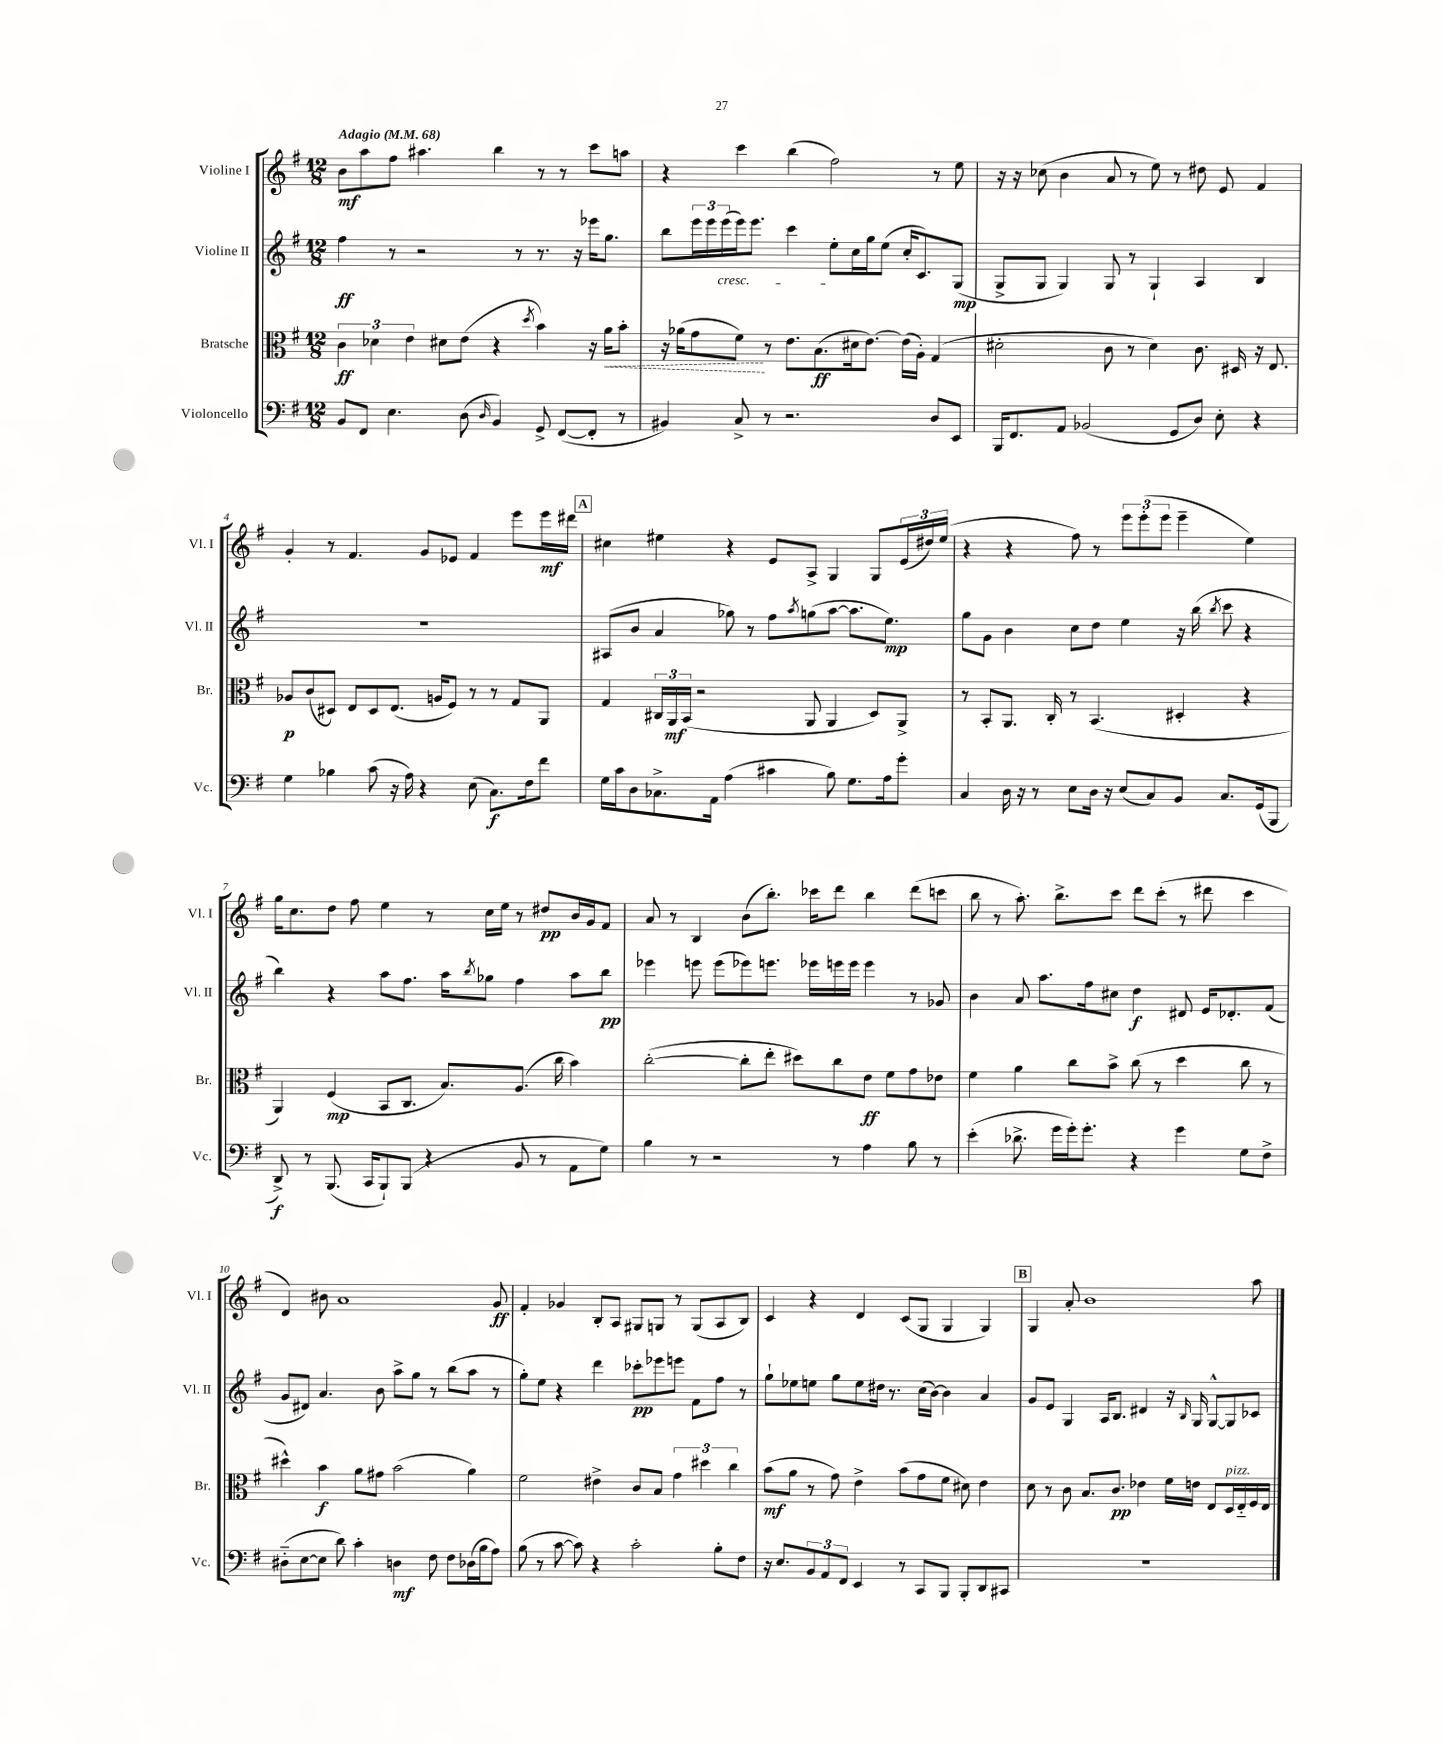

**kern	**dynam	**kern	**dynam	**kern	**dynam	**kern	**dynam
*part4	*part4	*part3	*part3	*part2	*part2	*part1	*part1
*staff4	*staff4	*staff3	*staff3	*staff2	*staff2	*staff1	*staff1
*I"Violoncello	*	*I"Bratsche	*	*I"Violine II	*	*I"Violine I	*
*I'Vc.	*	*I'Br.	*	*I'Vl. II	*	*I'Vl. I	*
*clefF4	*	*clefC3	*	*clefG2	*	*clefG2	*
*k[f#]	*	*k[f#]	*	*k[f#]	*	*k[f#]	*
*M12/8	*	*M12/8	*	*M12/8	*	*M12/8	*
*MM68	*	*MM68	*	*MM68	*	*MM68	*
=1	=1	=1	=1	=1	=1	=1	=1
!	!	!	!	!	!	!LO:TX:a:B:t=Adagio	!
8BB/L	.	6c\	ff	4ff#\	ff	8b\L	mf
8FF#/J	.	.	.	.	.	8aa\	.
.	.	6d-X\	.	.	.	.	.
4.E\	.	.	.	8r	.	8ff#\J	.
.	.	6e\	.	.	.	.	.
.	.	.	.	2r	.	4.aa#X\	.
.	.	8d#X\L	.	.	.	.	.
(8D\	.	(8e\J	.	.	.	.	.
16qqD/	.	.	.	.	.	.	.
4BB/)	.	4r	.	.	.	4bb\	.
.	.	.	.	8r	.	.	.
.	.	8qdd/	.	.	.	.	.
8GG^/	.	4b\)	.	8.r	.	8r	.
([8FF#/L	.	.	.	.	.	8r	.
.	.	.	.	16r	.	.	.
8FF#'/J]	.	16r	.	16eee-X\KL	.	8ccc\L	.
!	!	!	!LO:HP:b	!	!	!	!
.	.	16a\KL	<	8.gg\J	.	.	.
8r	.	8b'\J	.	.	.	8aan\J	.
=2	=2	=2	=2	=2	=2	=2	=2
4BB#X/)	.	16r	.	8bb\L	.	4r	.
.	.	(16a-X\KL	.	.	.	.	.
.	.	8g\	.	24eee\L	.	.	.
.	.	.	.	24eee\	.	.	.
!	!	!	!	!LO:TX:b:i:t=cresc.	!	!	!
.	.	.	.	(24eee\	.	.	.
8C^/	.	8f#\J)	.	16eee\J)	.	4ccc\	.
.	.	.	.	8.eee\J	.	.	.
8r	.	8r	[	.	.	.	.
2.r	.	8.e\L	.	4ccc\	.	(4bb\	.
.	.	(8.B\	ff	.	.	.	.
.	.	.	.	8ee'\L	.	2ff#\)	.
.	.	16d#X\k	.	16cc\L	.	.	.
.	.	[8.e\J)	.	16gg\J	.	.	.
.	.	.	.	(8ee\J	.	.	.
.	.	(16e\LL]	.	16cc'/KL	.	.	.
.	.	16A'\JJ)	.	8.c/)	.	.	.
8D/L	.	(4G/	.	.	.	8r	.
8EE/J	.	.	.	(8G/J	mp	8ee\	.
=3	=3	=3	=3	=3	=3	=3	=3
16BBB/KL	.	2d#X'\	.	8G^/L	.	16r	.
8.FF#/	.	.	.	.	.	16r	.
.	.	.	.	8G/J	.	(8cc-X\	.
8AA/J	.	.	.	4G/)	.	4b\	.
(2BB-X/	.	.	.	.	.	.	.
.	.	8c\	.	8G/	.	8a/	.
.	.	8r	.	8r	.	8r	.
.	.	4d#\)	.	4G`/	.	8ee\)	.
8GG/L	.	.	.	.	.	8r	.
8D/J)	.	8.c\	.	4A/	.	8dd#X\	.
8E'\	.	.	.	.	.	8e/	.
.	.	16D#X/	.	.	.	.	.
4r	.	16r	.	4B/	.	4f#/	.
.	.	8.E/	.	.	.	.	.
!!LO:LB:g=z
=4	=4	=4	=4	=4	=4	=4	=4
4G\	.	8A-X/L	p	1.r	.	4g'/	.
.	.	(8c/	.	.	.	.	.
4B-X\	.	8D#X/J)	.	.	.	8r	.
.	.	8E/L	.	.	.	4.f#/	.
(8c\	.	8D#/	.	.	.	.	.
16r	.	(8.E/J	.	.	.	.	.
16A\)	.	.	.	.	.	.	.
4r	.	.	.	.	.	8g/L	.
.	.	16An/KL	.	.	.	.	.
.	.	8F#/J)	.	.	.	8e-X/J	.
(8E\	.	8r	.	.	.	4f#/	.
8.C\L)	f	8r	.	.	.	.	.
.	.	8G/L	.	.	.	8eee\L	.
16F#\k	.	.	.	.	.	.	.
8f#\J	.	8AA/J	.	.	.	16eee\L	mf
.	.	.	.	.	.	16ddd#X\JJ	.
!!LO:REH:place=s1:t=A
=5	=5	=5	=5	=5	=5	=5	=5
16G\LL	.	4G/	.	(8A#X/L	.	4cc#X\	.
16c\J	.	.	.	.	.	.	.
8D\	.	.	.	8b/J	.	.	.
8.C-X^\	.	24C#X/LL	.	4a/	.	4ee#X\	.
.	.	24AA/	mf	.	.	.	.
.	.	(24BB/JJ	.	.	.	.	.
.	.	2r	.	.	.	.	.
16AA\Jk	.	.	.	.	.	.	.
(4A\	.	.	.	8gg-X\)	.	4r	.
.	.	.	.	8r	.	.	.
4c#X\	.	.	.	8ff#\L	.	8e/L	.
.	.	.	.	8qaa/	.	.	.
.	.	8AA/	.	(8ggn\	.	8A^/J	.
8B\)	.	4AA/	.	[8aa\J	.	4G/	.
8.G\L	.	.	.	8.aa\L]	.	.	.
.	.	8D/L)	.	.	.	8G/L	.
16A\k	.	.	.	8.ee\J)	mp	.	.
8g'\J	.	8AA^/J	.	.	.	(24e/L	.
.	.	.	.	.	.	24dd#X/)	.
.	.	.	.	.	.	(24ee#/JJ	.
=6	=6	=6	=6	=6	=6	=6	=6
4C/	.	8r	.	8gg\L	.	4r	.
.	.	8BB'/L	.	8g\J	.	.	.
16D\	.	8.AA/J	.	4b\	.	4r	.
16r	.	.	.	.	.	.	.
8r	.	.	.	.	.	.	.
.	.	16C'/	.	.	.	.	.
8E\L	.	8r	.	8cc\L	.	8ff#\)	.
16D\Jk	.	(4.BB/	.	8dd\J	.	8r	.
16r	.	.	.	.	.	.	.
(8E/L	.	.	.	4ee\	.	12eee\L	.
.	.	.	.	.	.	(12eee'\	.
8C/)	.	.	.	.	.	.	.
.	.	.	.	.	.	12eee\J	.
8BB/J	.	4D#X'/	.	16r	.	4eee~\	.
.	.	.	.	(16bb\	.	.	.
.	.	.	.	8qbb/	.	.	.
8.C/L	.	.	.	8ccc\	.	.	.
.	.	4r	.	4r	.	4ee\)	.
(16GG/k	.	.	.	.	.	.	.
8BBB/J	.	.	.	.	.	.	.
!!LO:LB:g=z
=7	=7	=7	=7	=7	=7	=7	=7
8DD^/)	f	4AA/)	.	4bb\)	.	16gg\KL	.
.	.	.	.	.	.	8.cc\	.
8r	.	.	.	.	.	.	.
(8.BBB/	.	(4F#/	mp	4r	.	8dd\J	.
.	.	.	.	.	.	8ff#\	.
16CC/KL	.	.	.	.	.	.	.
8BBB`/)	.	8BB/L	.	8aa\L	.	4ee\	.
(8BBB/J	.	8.C/J	.	8.ff#\J	.	.	.
4r	.	.	.	.	.	8r	.
.	.	8.B/L)	.	16aa\KL	.	.	.
.	.	.	.	8qbb/	.	.	.
.	.	.	.	8gg-X\J	.	16cc\LL	.
.	.	.	.	.	.	16ee\JJ	.
8BB/	.	(8.A/J	.	4ff#\	.	8r	.
8r	.	.	.	.	.	8dd#X/L	pp
.	.	16cc\	.	.	.	.	.
8AA\L	.	4b\)	.	8aa\L	.	16b/L	.
.	.	.	.	.	.	16g/J	.
8G\J)	.	.	.	8bb\J	pp	8f#/J	.
=8	=8	=8	=8	=8	=8	=8	=8
4B\	.	([2cc'\	.	4eee-X\	.	8a/	.
.	.	.	.	.	.	8r	.
8r	.	.	.	8eeen\	.	4B/	.
2r	.	.	.	(8eee\L	.	.	.
.	.	8cc'\L]	.	8eee-X\)	.	(8b\L	.
.	.	8ee'\J	.	8.eeen\J	.	8.bb'\J)	.
.	.	8dd#X\L)	.	.	.	.	.
.	.	.	.	16eee-X\LL	.	16ccc-X\KL	.
8r	.	8cc\	.	16eeen\	.	8ddd\J	.
.	.	.	.	16eee\JJ	.	.	.
4A\	.	8e\J	ff	4eee\	.	4bb\	.
.	.	8f#\L	.	.	.	.	.
8B\	.	8g\	.	8r	.	(8ddd\L	.
8r	.	8e-X\J	.	8g-X/	.	8cccn\J	.
=9	=9	=9	=9	=9	=9	=9	=9
(4e'\	.	4f#\	.	4b\	.	8bb\	.
.	.	.	.	.	.	8r	.
8.d-X^\	.	4a\	.	8a/	.	8.aa'\)	.
.	.	.	.	8.aa\L	.	.	.
16g\LL	.	.	.	.	.	8.bb^\L	.
16g'\J)	.	8cc\L	.	.	.	.	.
8.g'\J	.	.	.	16ff#\k	.	.	.
.	.	8b^\J	.	8cc#X\J	.	8ccc\J	.
4r	.	(8cc\	.	4dd\	f	8ddd\L	.
.	.	8r	.	.	.	(8ccc'\J	.
4g\	.	4dd\	.	8d#X/	.	8r	.
.	.	.	.	16e/KL	.	8ddd#X\	.
.	.	.	.	8.d-X'/	.	.	.
8G\L	.	8cc\	.	.	.	4ccc\	.
8F#^\J	.	8r	.	(8f#/J	.	.	.
!!LO:LB:g=z
=10	=10	=10	=10	=10	=10	=10	=10
(8D#X\L	.	4dd#X^^\)	.	8g/L	.	4d/)	.
[8E\	.	.	.	8d#X/J)	.	.	.
8E\J]	.	4b\	f	4.a/	.	8b#X\	.
8d\)	.	.	.	.	.	1a	.
4c'\	.	8a\L	.	.	.	.	.
.	.	8g#X\J	.	8b\	.	.	.
4Dn\	mf	(2b\	.	8aa^\L	.	.	.
.	.	.	.	8gg\J	.	.	.
8F#\	.	.	.	8r	.	.	.
8F#\L	.	.	.	(8bb\L	.	.	.
(16D-X\L	.	4a\)	.	8aa\J	.	.	.
16B\J	.	.	.	.	.	.	.
8A\J)	.	.	.	8r	.	8g/	ff
=11	=11	=11	=11	=11	=11	=11	=11
(8B\	.	2f#\	.	8gg'\L)	.	4f#'/	.
8r	.	.	.	8ee\J	.	.	.
[8c\	.	.	.	4r	.	4g-X/	.
8c\])	.	.	.	.	.	.	.
4r	.	4e#X^\	.	4ddd\	.	8B'/L	.
.	.	.	.	.	.	8A/J	.
2c'\	.	8c/L	.	8ccc-X'\L	pp	8G#X/L	.
.	.	8B/J	.	8eee-X\	.	8Gn/J	.
.	.	6g\	.	8eeen\J	.	8r	.
.	.	.	.	8f#\L	.	(8G/L	.
.	.	6dd#X\	.	.	.	.	.
8B'\L	.	.	.	8ff#\J	.	8A/	.
.	.	6cc\	.	.	.	.	.
8F#\J	.	.	.	8r	.	8B/J)	.
=12	=12	=12	=12	=12	=12	=12	=12
16r	.	(8b\L	mf	8gg`\L	.	4c/	.
8.E/L	.	.	.	.	.	.	.
.	.	8a\J	.	8ee-X\	.	.	.
12BB/	.	8r	.	8een\J	.	4r	.
12AA/	.	.	.	.	.	.	.
.	.	8g\)	.	8gg\L	.	.	.
12FF#/J	.	.	.	.	.	.	.
4EE/	.	4e^\	.	8ee\	.	4d/	.
.	.	.	.	16dd#X\Jk	.	.	.
.	.	.	.	8.r	.	.	.
8r	.	(8b\L	.	.	.	(8c/L	.
8CC/L	.	8g\	.	(16cc\LL	.	8G/J	.
.	.	.	.	[16b\JJ)	.	.	.
8BBB/J	.	8f#\J	.	4b\]	.	4G/	.
8BBB'/L	.	8d#X\)	.	.	.	.	.
8DD/	.	4e\	.	4a/	.	4G/)	.
8CC#X/J	.	.	.	.	.	.	.
!!LO:REH:place=s1:t=B
=13	=13	=13	=13	=13	=13	=13	=13
1.r	.	8d\	.	8g/L	.	4G/	.
.	.	8r	.	8e/J	.	.	.
.	.	8c\	.	4G/	.	8a'/	.
.	.	8.B/L	.	.	.	1b	.
.	.	.	.	16A/KL	.	.	.
.	.	8.c/J	pp	8.B/J	.	.	.
.	.	4e-X\	.	4d#X/	.	.	.
.	.	16f#\LL	.	16r	.	.	.
.	.	.	.	16qqB/	.	.	.
.	.	16en\JJ	.	16G/	.	.	.
.	.	8E/L	.	[8G^^/L	.	.	.
!	!	!LO:TX:a:i:t=pizz.	!	!	!	!	!
.	.	16D/L	.	8G/]	.	.	.
.	.	16E/	.	.	.	.	.
.	.	16F#/	.	8c-X/J	.	8aa\	.
.	.	16E/JJ	.	.	.	.	.
==	==	==	==	==	==	==	==
*-	*-	*-	*-	*-	*-	*-	*-
